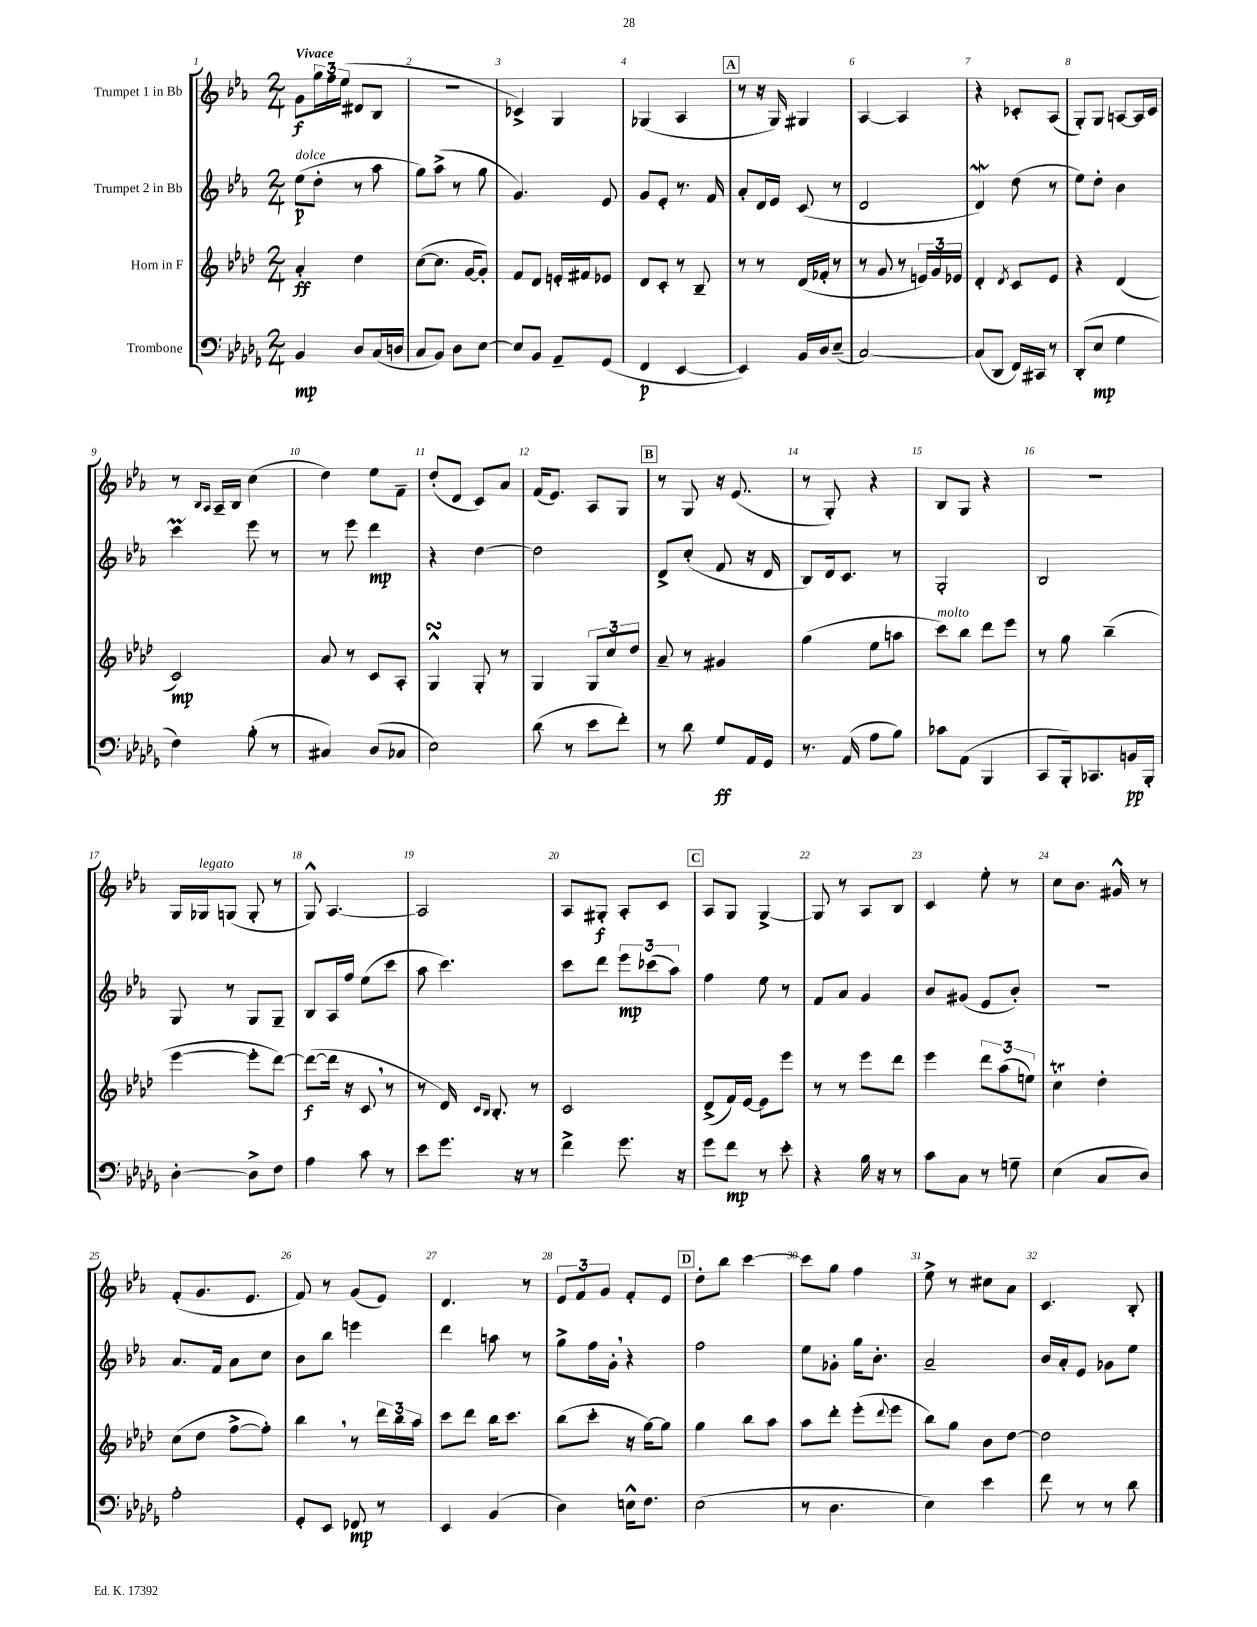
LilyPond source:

<<
\new StaffGroup <<
\new Staff = "s0" \with { instrumentName = "Trumpet 1 in Bb" } {
    \clef treble \key ees \major \numericTimeSignature \time 2/4 \tempo "Vivace"
    g'8\f \tuplet 3/2 { g''16 f''16 ees''16( } dis'8 bes8 |
    r2 |
    ces'4->) g4 |
    ges4( aes4 |
    \mark \markup { \box "A" } r8 r16 g16) gis4 |
    aes4~ aes4 |
    r4 ces'8-. aes8( |
    g8-.) g8 a8~ a16 c'16 |
    r8 \grace { bes16 aes16 } aes16-- bes16 c''4( |
    d''4) ees''8 f'8-- |
    d''8-.( d'8 c'8) aes'8 |
    f'16( ees'8.) aes8 g8 |
    \mark \markup { \box "B" } r8 g8 r16 ees'8.( |
    r8 g8-.) r4 |
    bes8 g8 r4 |
    r2 |
    g16 ges16^\markup { \italic "legato" } g8( g8-. r8 |
    g8-^) aes4.~ |
    aes2 |
    aes8 gis8-.\f aes8-. c'8 |
    \mark \markup { \box "C" } aes8 g8 g4~-> |
    g8 r8 aes8 bes8 |
    c'4 ees''8-. r8 |
    c''8 bes'8. gis'16-^ r8 |
    f'8-.( g'8. ees'8. |
    f'8) r8 g'8( ees'8) |
    d'4. r8 |
    \tuplet 3/2 { ees'8 f'8 g'8 } f'8-. ees'8 |
    \mark \markup { \box "D" } d''8-. bes''8 c'''4~ |
    c'''8 g''8 f''4 |
    ees''8-> r8 cis''8 aes'8 |
    c'4. bes8-. \bar "|." |
}
\new Staff = "s1" \with { instrumentName = "Trumpet 2 in Bb" } {
    \clef treble \key ees \major \numericTimeSignature \time 2/4
    ees''8\p^\markup { \italic "dolce" }( d''8-. r8 aes''8 |
    g''8) aes''8->( r8 g''8 |
    g'4.) ees'8 |
    g'8 ees'8-. r8. f'16 |
    \mark \markup { \box "A" } aes'8-. d'16 ees'16 c'8( r8 |
    d'2 |
    d'4\mordent) d''8( r8 |
    ees''8) d''8-. bes'4 |
    c'''4\prall ees'''8 r8 |
    r8 ees'''8 d'''4\mp |
    r4 d''4~ |
    d''2 |
    \mark \markup { \box "B" } d'8-> c''8-.( f'8 r16 d'16 |
    bes8) d'16 c'8. r8 |
    g2-. |
    bes2 |
    g8 r8 g8 g8-- |
    bes8 aes16 f''16 ees''8( c'''8 |
    aes''8 c'''4.) |
    c'''8 d'''8 \tuplet 3/2 { ees'''8\mp ces'''8( aes''8) } |
    \mark \markup { \box "C" } f''4 ees''8 r8 |
    f'8 aes'8 g'4 |
    bes'8 gis'8( ees'8 bes'8-.) |
    r2 |
    aes'8. f'16 aes'8 c''8 |
    bes'8 bes''8 e'''4 |
    d'''4 a''8 r8 |
    g''8-> f''16 g'16-. \breathe r4 |
    \mark \markup { \box "D" } f''2 |
    ees''8 ges'8-. g''16 bes'8.-. |
    aes'2-- |
    bes'16 aes'16-. ees'8 ges'8 ees''8 \bar "|." |
}
\new Staff = "s2" \with { instrumentName = "Horn in F" } {
    \clef treble \key aes \major \numericTimeSignature \time 2/4
    aes'4-.\ff des''4 |
    c''8~( c''8. g'16~ g'8-.) |
    f'8 des'8 e'16-. fis'16 ees'8 |
    des'8 c'8-. r8 bes8-- |
    \mark \markup { \box "A" } r8 r8 des'16( fes'16-. r8 |
    r8 g'8 r8 \tuplet 3/2 { e'16) g'16 ees'16 } |
    des'4-. \acciaccatura { des'8 } c'8 ees'8 |
    r4 des'4( |
    c'2\mp) |
    aes'8 r8 c'8 aes8-. |
    g4-^\turn g8-. r8 |
    g4 \tuplet 3/2 { g8 c''8 des''8 } |
    \mark \markup { \box "B" } aes'8-- r8 gis'4 |
    g''4( ees''8 a''8 |
    c'''8^\markup { \italic "molto" }) bes''8 des'''8 ees'''8 |
    r8 g''8 bes''4--( |
    ees'''4~ ees'''8-. des'''8~) |
    des'''8~\f( des'''16 r16 c'8 \breathe r8 |
    r8 des'16) \grace { c'16 bes16 } bes8.-. r8 |
    c'2 |
    \mark \markup { \box "C" } des'8->( f'16) ees'16~ ees'8 ees'''8 |
    r8 r8 ees'''8 des'''8 |
    ees'''4 \tuplet 3/2 { des'''8 aes''8( e''8) } |
    c''4\trill des''4-. |
    c''8( des''8 f''8~-> f''8-.) |
    bes''4 \breathe r8 \tuplet 3/2 { des'''16 bes''16 aes''16 } |
    c'''8 des'''8 bes''16 c'''8. |
    bes''8( c'''8-. r16 g''16~) g''8 |
    \mark \markup { \box "D" } g''4 bes''8 aes''8 |
    aes''8 des'''8-. ees'''8-.( \appoggiatura { des'''8 } ees'''8 |
    bes''8) g''8 bes'8 des''8~ |
    des''2 \bar "|." |
}
\new Staff = "s3" \with { instrumentName = "Trombone" } {
    \clef bass \key des \major \numericTimeSignature \time 2/4
    bes,4\mp des8 c16( d16 |
    c8 bes,8) des8 ees8~ |
    ees8 bes,8 aes,8-- ges,8( |
    f,4\p ees,4~ |
    \mark \markup { \box "A" } ees,4) bes,16 des16 ees8--( |
    c2~) |
    c8( des,8 f,16) cis,16 r8 |
    des,8-.( ees8\mp ges4 |
    f4) bes8-.( r8 |
    cis4) des8( ces8 |
    ees2) |
    des'8( r8 ees'8 f'8-.) |
    \mark \markup { \box "B" } r8 des'8 ges8\ff aes,16 ges,16 |
    r8. aes,16( aes8 bes8) |
    ces'8 aes,8( bes,,4 |
    c,8 bes,,16-.) ces,8. b,16\pp bes,,16-. |
    des4~-. des8-> f8 |
    aes4 c'8 r8 |
    ees'8 ges'8. r16 r8 |
    f'4-> ges'8. r16 |
    \mark \markup { \box "C" } ges'8 f'8\mp r8 ees'8-. |
    r4 bes16 r16 r8 |
    c'8 c8 r8 g8-- |
    ees4( c8 des8) |
    aes2-. |
    ges,8-. ees,8 fes,8\mp r8 |
    ees,4 bes,4( |
    des4) e16-^ f8. |
    \mark \markup { \box "D" } ees2( |
    r8 des4. |
    ees4) ees'4 |
    f'8 r8 r8 des'8 \bar "|." |
}
>>
>>
\layout { \context { \Score \override BarNumber.break-visibility = ##(#f #t #t) barNumberVisibility = #all-bar-numbers-visible } }
